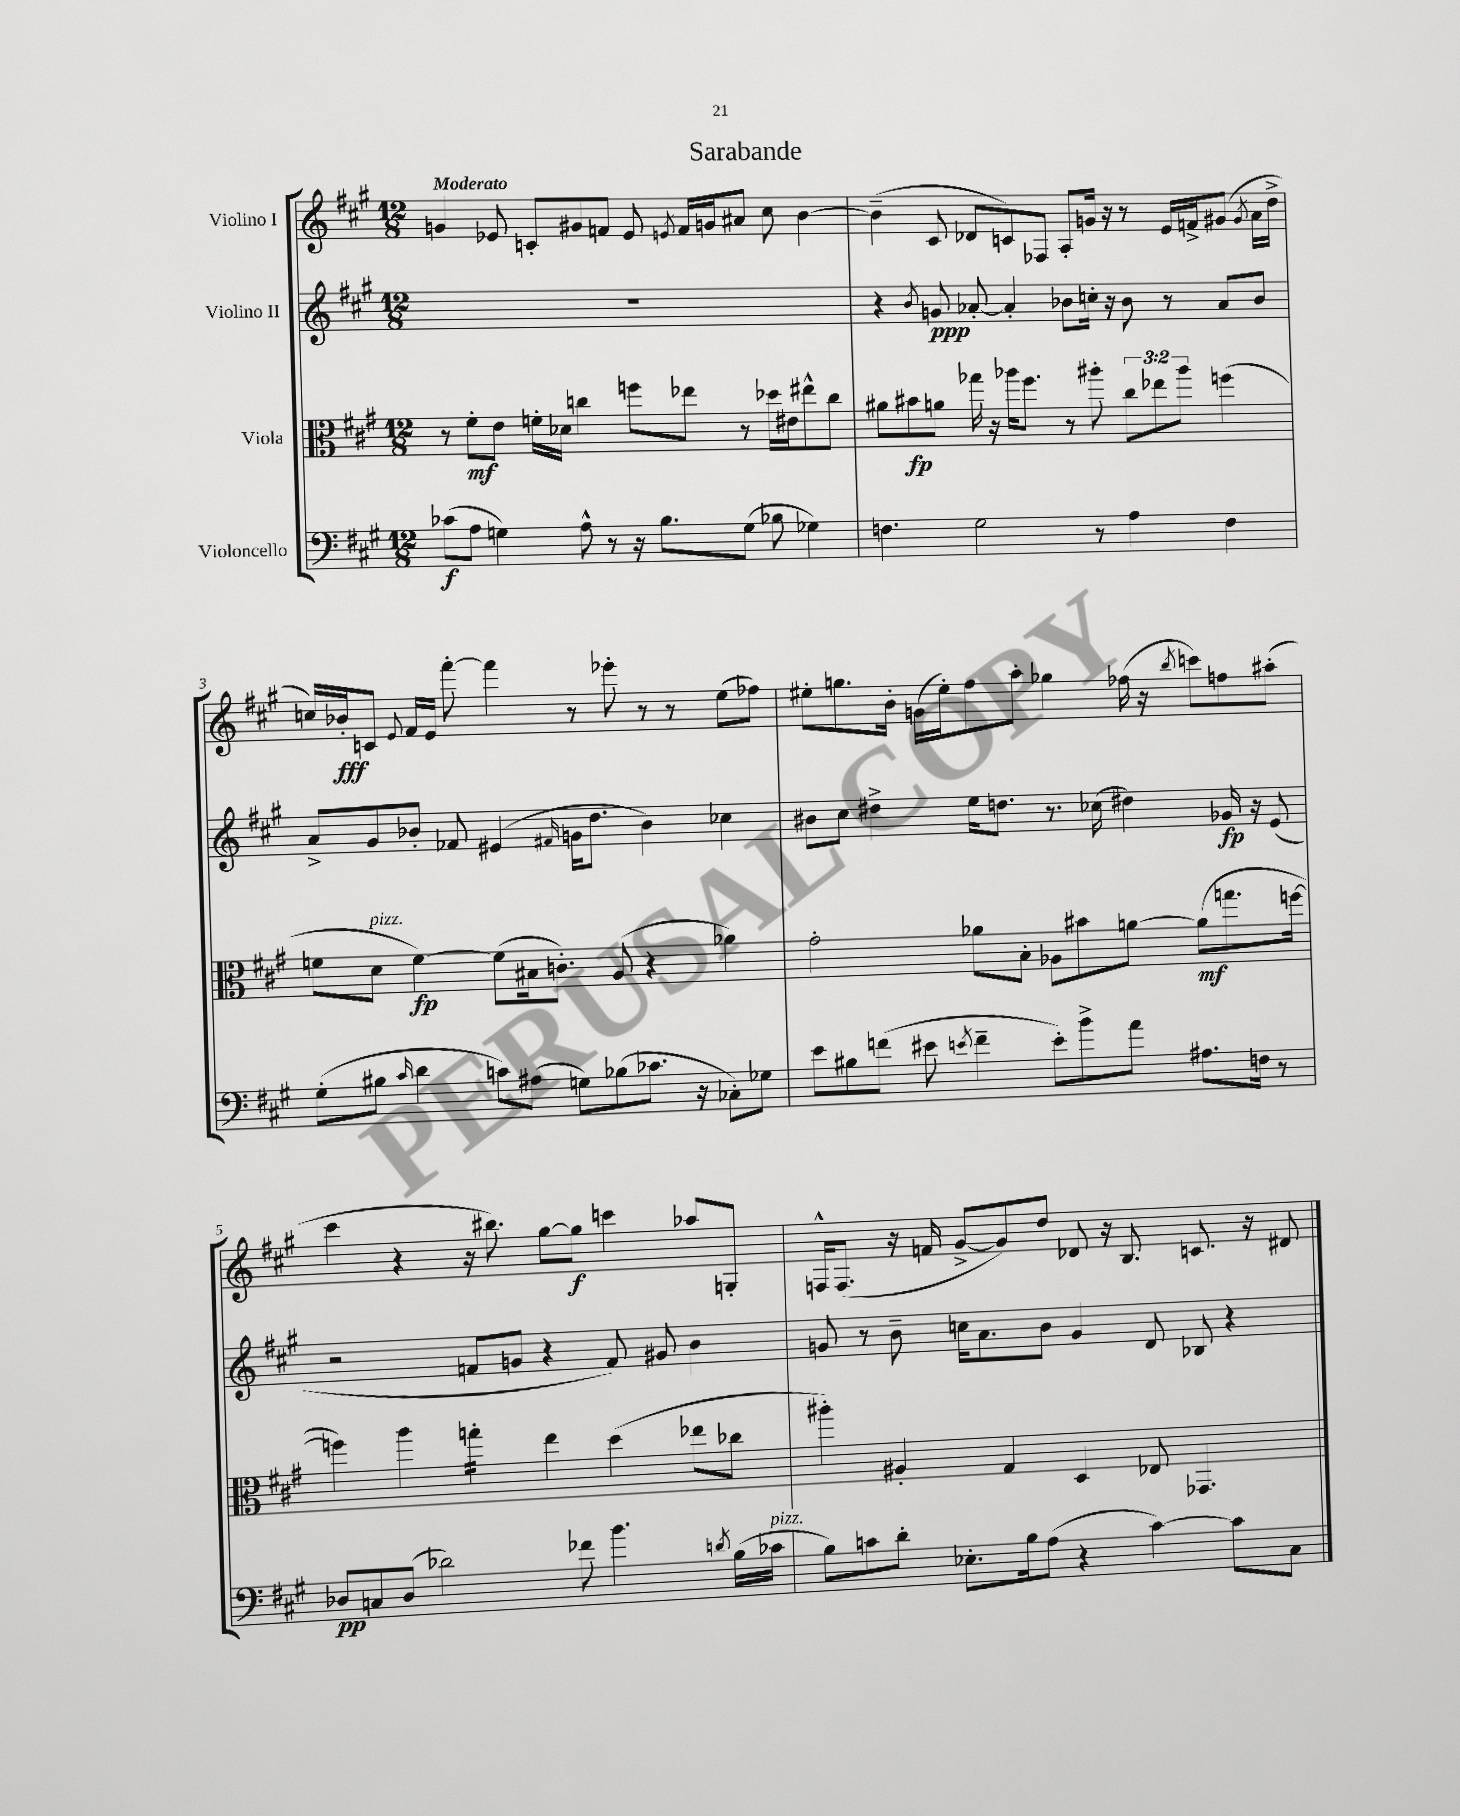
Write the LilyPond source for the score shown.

\header { title = "Sarabande" }
<<
\new StaffGroup <<
\new Staff = "s0" \with { instrumentName = "Violino I" } {
    \clef treble \key a \major \numericTimeSignature \time 12/8 \tempo "Moderato"
    \autoBeamOff g'4 ees'8 c'8[-. gis'8 f'8] ees'8 \acciaccatura { e'8 } f'16[ g'16 ais'8] cis''8 b'4~ |
    b'4--( cis'8 des'8[ c'8) fes8] a8[-. g'16] r16 r8 e'16[ f'16-> gis'8]( \acciaccatura { gis'8 } a'16[ d''16]-> |
    c''16[) bes'16-.\fff c'8] \appoggiatura { e'8 } fis'16[ e'16] fis'''8~-. fis'''4 r8 ees'''8-. r8 r8 e''8[( fes''8]) |
    eis''8[-. g''8. b'16]-. g'16[( eis''16-.) fis''8 a''8]-. ges''4 fes''16( r16 \acciaccatura { b''8 } c'''8[) f''8 ais''8]-.( |
    cis'''4 r4 r16 bis''8.) gis''8[~ gis''8]\f c'''4 aes''8[ g8]-. |
    f16[-^ f8.]( r16 f'16 gis'8[~-> gis'8) d''8] des'8 r16 b8. c'8. r16 dis'8 \bar "|." |
}
\new Staff = "s1" \with { instrumentName = "Violino II" } {
    \clef treble \key a \major \numericTimeSignature \time 12/8
    \autoBeamOff R1. |
    r4 \acciaccatura { b'8 } g'8\ppp aes'8~-. aes'4-. bes'8[ c''16]-. r16 bes'8 r8 aes'8[ bes'8] |
    a'8[-> gis'8 bes'8]-. fes'8 eis'4( \grace { fis'16 } g'16[ d''8.] bes'4) ces''4 |
    bis'8[ cis''8] dis''4-> e''16[ d''8.] r8. ces''16( dis''4) ges'16\fp r16 e'8( |
    r2 f'8[ g'8] r4 f'8) gis'8 b'4 |
    g'8 r8 b'8-- c''16[ a'8. b'8] g'4 d'8 bes8 r4 \bar "|." |
}
\new Staff = "s2" \with { instrumentName = "Viola" } {
    \clef alto \key a \major \numericTimeSignature \time 12/8 \override Staff.TupletNumber.text = #tuplet-number::calc-fraction-text
    \autoBeamOff r8 fis'8[-.\mf e'8] f'16[-. des'16] c''4 f''8[ ees''8] r8 des''16[ eis'16 eis''8-^ c''8] |
    ais'8[ bis'8\fp a'8] ges''16 r16 aes''16[ fis''8.] r8 ais''8-. \tuplet 3/2 { cis''8[ ees''8 ais''8] } f''4( |
    f'8[ d'8]^\markup { \italic "pizz." } f'4~\fp) f'8[( bis16 c'8.]-.) a8( r4 aes'4) |
    gis'2-. aes'8[ b8]-. aes8[ bis'8 a'8]~ a'8[\mf( g''8. f''16]~ |
    f''4) a''4 g''4:16-. e''4 d''4( ees''8[ ces''8] |
    ais''4-.) ais4-. gis4 d4 ees8 ges,4. \bar "|." |
}
\new Staff = "s3" \with { instrumentName = "Violoncello" } {
    \clef bass \key a \major \numericTimeSignature \time 12/8
    \autoBeamOff ces'8[\f( a8] g4) a8-^ r8 r16 b8.[ g8]( bes8 ges4) |
    f4. gis2 r8 a4 f4 |
    gis8[-.( bis8] \grace { cis'16 } d'4 c'8[) ais8]( g8[) bes8( ces'8.] r16 ces8[-.) ges8] |
    e'8[ bis8 f'8]( eis'8 \acciaccatura { e'8 } f'4-- e'8[-.) b'8-> a'8] ais8.[ f16] r8 |
    des8[\pp c8 des8]( des'2) fes'8 b'4. \acciaccatura { d'8 } b16[( ces'16]^\markup { \italic "pizz." } |
    b8[) c'8 d'8]-. ees8.[-. b16 a8]( r4 c'4~) c'8[ cis8] \bar "|." |
}
>>
>>
